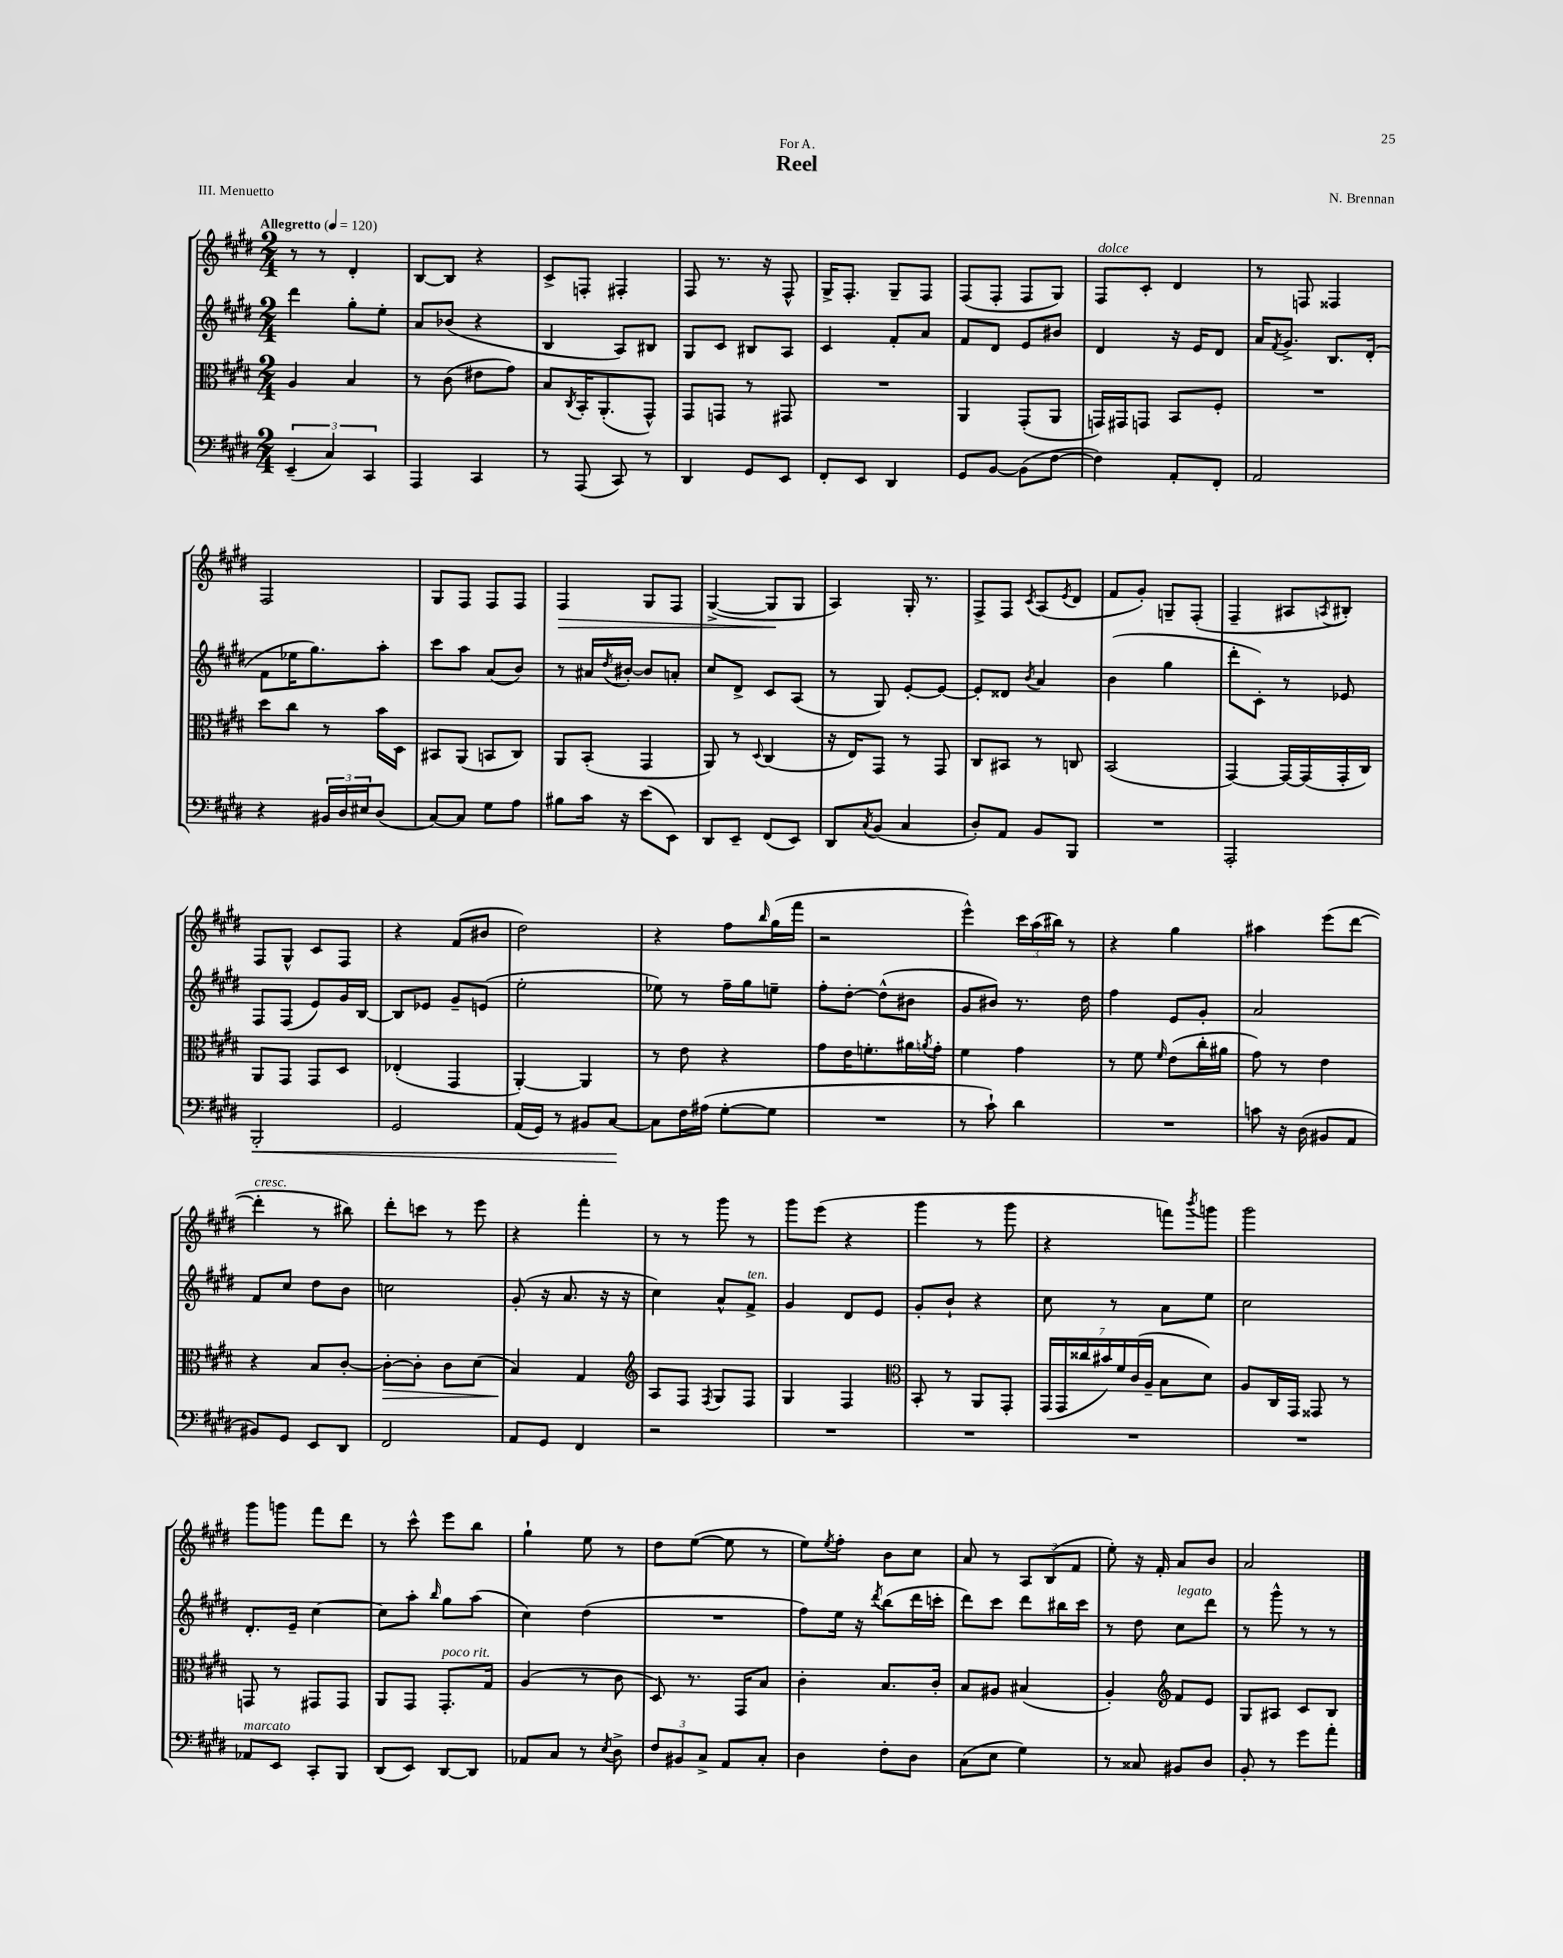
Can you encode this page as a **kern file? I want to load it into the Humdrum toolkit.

**kern	**kern	**kern	**kern
*staff4	*staff3	*staff2	*staff1
*clefF4	*clefC3	*clefG2	*clefG2
*k[f#c#g#d#]	*k[f#c#g#d#]	*k[f#c#g#d#]	*k[f#c#g#d#]
*M2/4	*M2/4	*M2/4	*M2/4
*MM120	*MM120	*MM120	*MM120
(6EE~/	4A/	4ddd#\	8r
.	.	.	8r
6C#/)	.	.	.
.	4B/	8gg#'\L	4d#'/
6CC#/	.	.	.
.	.	8ee'\J	.
=	=	=	=
4AAA/	8r	8a/L	[8B/L
.	(8c#\	(8b-/J	8B/]J
4CC#/	8e#\L	4r	4r
.	8g#\J)	.	.
=	=	=	=
8r	8B/L	4B/	8c#^/L
.	8qC#/	.	.
(8AAA/	16BB'/K	.	8F'/J
.	(8.AA'/	.	.
8CC#/)	.	8A/L)	4F#'/
8r	8GG#^^/J)	8B#/J	.
=	=	=	=
4DD#/	8GG#/L	8G#/L	8F#/
.	8GG/J	8c#/J	8.r
8GG#/L	8r	8B#/L	.
.	.	.	16r
8EE/J	8GG#/	8A/J	8F#^^/
=	=	=	=
8FF#'/L	2r	4c#/	16G#^/LK
.	.	.	8.F#'/J
8EE/J	.	.	.
4DD#/	.	8f#'/L	8G#~/L
.	.	8a/J	8F#/J
=	=	=	=
8GG#/L	4AA/	8f#/L	(8F#/L
[8BB/J	.	8d#/J	8F#'/J
(8BB\]L	(8GG#'/L	8e/L	8F#/L
[8F#\J	8AA/J	8b#/J	8G#/J)
=	=	=	=
4F#\])	16GG/LL)	4d#/	8F#/L
.	16GG#/J	.	.
.	8GG/J	.	8c#'/J
8AA'/L	8BB/L	16r	4d#/
.	.	16e/LK	.
8FF#'/J	8F#'/J	8d#/J	.
=	=	=	=
2AA/	2r	16a/LK	8r
.	.	8qf#/	.
.	.	8.g#^/J	.
.	.	.	8F/
.	.	8.B/L	4F##/
.	.	(16d#'/Jk	.
=	=	=	=
4r	8dd#\L	8f#\L	2F#/
.	8cc#\J	16ee-\K	.
.	.	8.gg#\)	.
24BB#/LL	8r	.	.
24D#/	.	.	.
24E#/J	.	.	.
(8D#/J	16b\LL	8aa'\J	.
.	16D#\JJ	.	.
=	=	=	=
[8C#/L)	8BB#/L	8ccc#\L	8G#/L
8C#/]J	(8AA/J	8aa\J	8F#/J
8G#\L	8BB/L	(8a/L	8F#/L
8A\J	8C#/J)	8b/J)	8F#/J
=	=	=	=
8B#\L	8AA/L	8r	4F#/
16c#\Jk	(8BB'/J	16a#/LL	.
.	.	8qdd#/	.
16r	.	[16b#'/JJ	.
(8e\L	4GG#/	8b#/]L	8G#/L
8EE\J)	.	8a'/J	8F#/J
=	=	=	=
8DD#/L	8AA/)	8cc#/L	([4G#^/
8EE~/J	8r	8d#^/J	.
.	8qqD#/	.	.
(8FF#/L	(4C#/	8c#/L	8G#/]L
8EE/J)	.	(8A/J	8G#/J
=	=	=	=
8DD#/L	16r	8r	4A/)
.	16E/LK)	.	.
8qC#/	.	.	.
(8BB/J	8GG#/J	8G#/)	.
4C#/	8r	[8e'/L	16G#'/
.	.	.	8.r
.	8GG#/	8e/_J	.
=	=	=	=
8D#'/L)	8C#/L	8e'/]L	8F#^/L
8AA/J	8BB#/J	8d##/J	8F#/J
.	.	8qb/	8qc#/
8BB/L	8r	4a/	(8A/L
.	.	.	8qe/
8BBB/J	8C/	.	8d#/J
=	=	=	=
2r	(2BB/	(4b\	8f#/L
.	.	.	8g#'/J)
.	.	4gg#\	8G~/L
.	.	.	(8F#'/J
=	=	=	=
2AAA'/	[4GG#/)	8ddd#'\L	4F#~/
.	.	8c#'\J)	.
.	16GG#/_LL	8r	8A#/L
.	(16GG#/]	.	.
.	.	.	8qA/
.	16GG#'/	8e-/	8B#'/J)
.	16C#/JJ)	.	.
=	=	=	=
2BBB'/	8AA/L	8F#/L	8F#/L
.	8GG#/J	(8F#/J	8G#^^/J
.	8GG#/L	8e/L)	8c#/L
.	8D#/J	16g#/L	8F#/J
.	.	[16B/JJ	.
=	=	=	=
2GG#/	(4E-'/	8B/]L	4r
.	.	8e-/J	.
.	4GG#/	8g#~/L	(8f#/L
.	.	(8e/J	8b#/J
=	=	=	=
(16AA/LL	[4AA'/)	2ee'\	2dd#\)
16GG#/JJ)	.	.	.
8r	.	.	.
8BB#/L	4AA/]	.	.
[8C#/J	.	.	.
=	=	=	=
8C#\]L	8r	8ee-\)	4r
16F#\L	8e\	8r	.
(16A#\JJ	.	.	.
[8G#'\L	4r	16ff#~\LL	8ff#\L
.	.	16gg#\J	.
.	.	.	16qqbb/
8G#\]J	.	8ee~\J	(16gg#\L
.	.	.	16fff#\JJ
=	=	=	=
2r	8g#\L	8ff#'\L	2r
.	16e\K	[8dd#'\J	.
.	8.f'\	.	.
.	.	(8dd#^^\]L	.
.	16a#\L	8b#\J	.
.	8qa/	.	.
.	16g#'\JJ	.	.
=	=	=	=
8r	4f#\	8g#/L	4eee^^\)
8c#`\)	.	8b#/J)	.
4d#\	4g#\	8.r	24ccc#\LL
.	.	.	(24aa\
.	.	.	24bb#\JJ)
.	.	.	8r
.	.	16dd#\	.
=	=	=	=
2r	8r	4ff#\	4r
.	8f#\	.	.
.	16qqf#/	.	.
.	(8e\L	8e/L	4gg#\
.	16cc#'\L	8g#'/J	.
.	16a#\JJ	.	.
=	=	=	=
8c\	8g#\)	2a/	4aa#\
16r	8r	.	.
(16D#\	.	.	.
8BB#/L	4e\	.	(8eee\L
8AA/J	.	.	[8ddd#\J
=	=	=	=
8BB#/L)	4r	8f#/L	4ddd#'\]
8GG#/J	.	8cc#/J	.
8EE/L	8B/L	8dd#\L	8r
8DD#/J	[8c#'/J	8b\J	8bb#\)
=	=	=	=
2FF#/	8c#'\_L	2cc\	8ddd#'\L
.	8c#'\]J	.	8ccc\J
.	8c#\L	.	8r
.	(8d#\J	.	8eee\
=	=	=	=
8AA/L	4B/)	(8g#'/	4r
8GG#/J	.	16r	.
.	.	8.a/	.
4FF#/	4G#/	.	4fff#'\
.	.	16r	.
.	.	16r	.
=	=	=	=
*	*clefG2	*	*
2r	8A/L	4cc#\)	8r
.	8F#/J	.	8r
.	8qF#/	.	.
.	8G#/L	8a^^/L	8ggg#\
.	8F#/J	8f#^/J	8r
=	=	=	=
2r	4G#/	4g#/	8ggg#\L
.	.	.	(8eee\J
.	4F#/	8d#/L	4r
.	.	8e/J	.
=	=	=	=
*	*clefC3	*	*
2r	8BB'/	8g#'/L	4ggg#\
.	8r	8b`/J	.
.	8AA/L	4r	8r
.	8GG#'/J	.	8ggg#\
=	=	=	=
2r	(28GG#/LL	8cc#\	4r
.	28GG#/	.	.
.	28cc##/	.	.
.	28b#/)	.	.
.	.	8r	.
.	28f#/	.	.
.	(28c#/	.	.
.	28A~/JJ	.	.
.	8B\L	8a\L	8fff\L)
.	.	.	8qbbb/
.	8d#\J)	8ee\J	8ggg\J
=	=	=	=
2r	8A/L	2cc#\	2ggg#\
.	16C#/L	.	.
.	16GG#/JJ	.	.
.	8GG##/	.	.
.	8r	.	.
=	=	=	=
8AA-/L	8GG/	8.d#'/L	8ggg#\L
8EE/J	8r	.	8ggg\J
.	.	16e~/Jk	.
8CC#'/L	8GG#/L	[4cc#\	8fff#\L
8BBB/J	8GG#/J	.	8ddd#\J
=	=	=	=
(8DD#/L	8AA/L	8cc#\]L	8r
8EE/J)	8GG#/J	8aa'\J	8ccc#^^\
.	.	16qqbb/	.
[8DD#/L	8.GG#'/L	8gg#\L	8eee\L
8DD#/]J	.	(8aa\J	8bb\J
.	16G#/Jk	.	.
=	=	=	=
8AA-/L	(4A/	4cc#\)	4gg#`\
8C#/J	.	.	.
8r	8r	(4dd#\	8ee\
8qE/	.	.	.
8D#^\	8c#\	.	8r
=	=	=	=
12F#/L	8D#/)	2r	8dd#\L
12BB#/	.	.	.
.	8.r	.	([8ee\J
12C#^/J	.	.	.
8AA/L	.	.	8ee\]
.	16GG#/LK	.	.
8C#'/J	8B/J	.	8r
=	=	=	=
4D#\	4c#'\	8ff#\L)	8ee\L)
.	.	.	8qee/
.	.	16ee\Jk	8ff#'\J
.	.	16r	.
.	.	8qddd#/	.
8F#'\L	8.B/L	(8bb\L	8b\L
8D#\J	.	16ddd#\L	8cc#\J
.	16c#'/Jk	16ccc'\JJ	.
=	=	=	=
(8C#\L	8B/L	8ddd#\L)	8a/
8E\J	8A#/J	8ccc#\J	8r
4G#\)	(4B#/	8ddd#\L	12A/L
.	.	.	(12B/
.	.	16bb#\L	.
.	.	.	12f#/J
.	.	16ccc#\JJ	.
=	=	=	=
8r	4A'/)	8r	8ee'\)
8C##/	.	8dd#\	16r
.	.	.	16f#'/
*	*clefG2	*	*
8BB#/L	8f#/L	8cc#\L	8a/L
8D#/J	8e/J	8ddd#\J	8b/J
=	=	=	=
8BB'/	8G#/L	8r	2a/
8r	8A#/J	8ggg#^^\	.
8g#\L	8c#/L	8r	.
8a'\J	8B/J	8r	.
==	==	==	==
*-	*-	*-	*-
